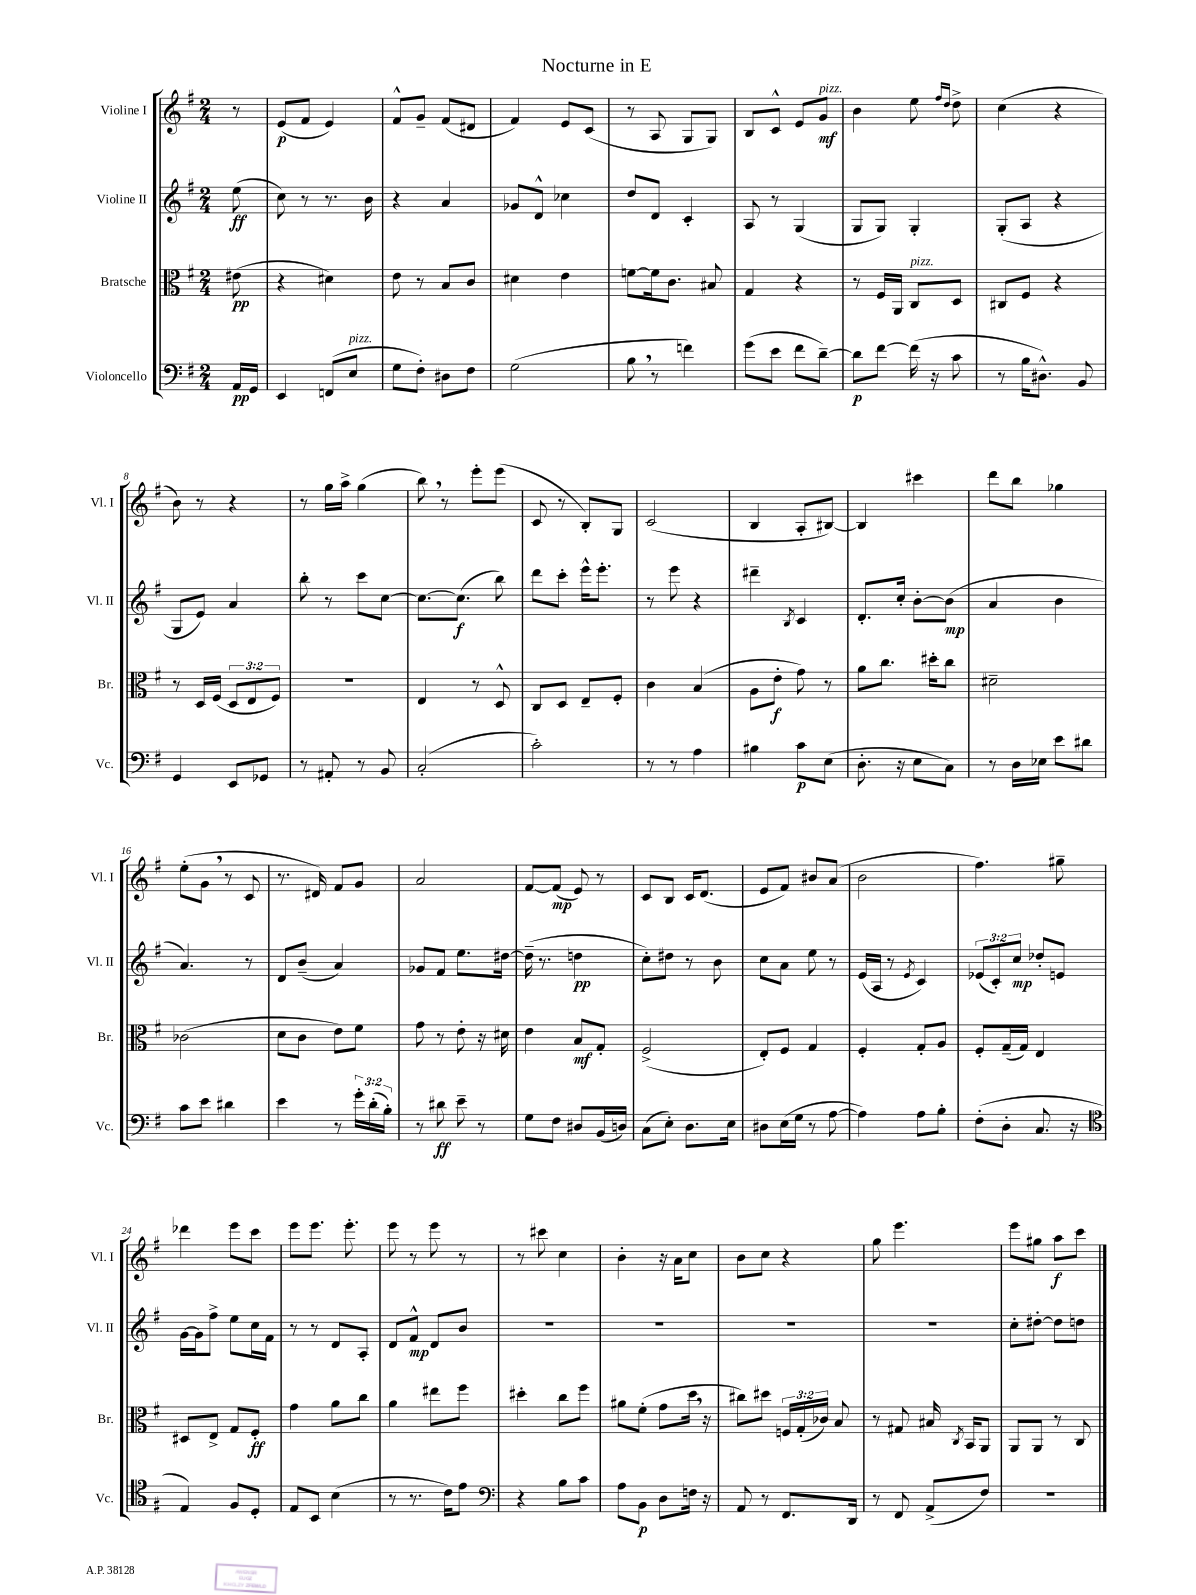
\header { title = "Nocturne in E" }
<<
\new StaffGroup <<
\new Staff = "s0" \with { instrumentName = "Violine I" shortInstrumentName = "Vl. I" } {
    \clef treble \key g \major \numericTimeSignature \time 2/4 \partial 8
    \autoBeamOff r8 |
    e'8[\p( fis'8] e'4) |
    fis'8[-^ g'8]-- fis'8[( dis'8] |
    fis'4) e'8[ c'8]( |
    r8 a8 g8[ g8]) |
    b8[ c'8]-^ e'8[ g'8]\mf^\markup { \italic "pizz." } |
    b'4 e''8 \grace { fis''16[ d''16] } d''8-> |
    c''4( r4 |
    b'8) r8 r4 |
    r8 g''16[ a''16]-> g''4( |
    b''8) \breathe r8 e'''8[-. e'''8]( |
    c'8 r8 b8[-.) g8] |
    c'2( |
    b4 a8[-. bis8]~) |
    bis4 cis'''4 |
    d'''8[ b''8] ges''4 |
    e''8[-.( g'8] \breathe r8 c'8 |
    r8. dis'16) fis'8[ g'8] |
    a'2 |
    fis'8[~ fis'8]\mp( e'8) r8 |
    c'8[ b8] c'16[ d'8.]( |
    e'8[ fis'8]) bis'8[ a'8]( |
    b'2 |
    fis''4.) gis''8-- |
    des'''4 e'''8[ c'''8] |
    e'''8[ e'''8.] e'''8.-. |
    e'''8 r8 e'''8 r8 |
    r8 cis'''8 c''4 |
    b'4-. r16 a'16[ c''8] |
    b'8[ c''8] r4 |
    g''8 e'''4. |
    e'''8[ gis''8] a''8[\f c'''8] \bar "|." |
}
\new Staff = "s1" \with { instrumentName = "Violine II" shortInstrumentName = "Vl. II" } {
    \clef treble \key g \major \numericTimeSignature \time 2/4 \override Staff.TupletNumber.text = #tuplet-number::calc-fraction-text \partial 8
    \autoBeamOff e''8\ff( |
    c''8) r8 r8. b'16 |
    r4 a'4 |
    ges'8[ d'8]-^ ces''4 |
    d''8[ d'8] c'4-. |
    a8 r8 g4( |
    g8[ g8]) g4-. |
    g8[-.( a8] r4 |
    g8[ e'8]) a'4 |
    b''8-. r8 c'''8[ c''8]~ |
    c''8.[~ c''8.]\f( b''8) |
    d'''8[ c'''8]-. e'''16[-^ e'''8.]-. |
    r8 e'''8 r4 |
    dis'''4-- \acciaccatura { b8 } c'4 |
    d'8.[-. c''16]-. b'8[~-. b'8]\mp( |
    a'4 b'4 |
    a'4.) r8 |
    d'8[ b'8]--( a'4) |
    ges'8[ fis'8] e''8.[ dis''16]~ |
    dis''16--( r8. d''4\pp |
    c''8[-.) dis''8] r8 b'8 |
    c''8[ a'8] e''8 r8 |
    e'16[( a16] r8 \acciaccatura { e'8 } c'4) |
    \tuplet 3/2 { ees'8[( c'8-.) c''8]\mp } des''8[-. e'8] |
    g'16[~ g'16 fis''8]-> e''8[ c''16 fis'16] |
    r8 r8 d'8[ a8]-. |
    d'8[ fis'8]-^\mp d'8[ b'8] |
    R2 |
    R2 |
    R2 |
    R2 |
    c''8[-. dis''8]~-. dis''8[ d''8] \bar "|." |
}
\new Staff = "s2" \with { instrumentName = "Bratsche" shortInstrumentName = "Br." } {
    \clef alto \key g \major \numericTimeSignature \time 2/4 \override Staff.TupletNumber.text = #tuplet-number::calc-fraction-text \partial 8
    \autoBeamOff eis'8\pp( |
    r4 dis'4) |
    e'8 r8 b8[ c'8] |
    dis'4 e'4 |
    f'8[~ f'16 c'8.] bis8 |
    g4 r4 |
    r8 fis16[ a,16] c8[^\markup { \italic "pizz." } d8] |
    cis8[ fis8] r4 |
    r8 d16[ fis16]( \tuplet 3/2 { d8[ e8 fis8]) } |
    r2 |
    e4 r8 d8-^ |
    c8[ d8] e8[-- fis8]-. |
    c'4 b4( |
    a8[ e'8]-.\f g'8) r8 |
    a'8[ c''8.] dis''16[-. c''8] |
    dis'2-- |
    ces'2( |
    d'8[ c'8] e'8[) fis'8] |
    g'8 r8 e'8-. r16 dis'16 |
    e'4 b8[\mf g8]-. |
    fis2->( |
    e8[-.) fis8] g4 |
    fis4-. g8[-. a8] |
    fis8[-. g16--( g16]) e4 |
    dis8[ e8]-> g8[ fis8]-.\ff |
    g'4 a'8[ c''8] |
    a'4 eis''8[ fis''8] |
    dis''4-. c''8[ fis''8] |
    ais'8[ fis'8]-.( g'8[ d''16] \breathe r16 |
    cis''8[) dis''8] \tuplet 3/2 { f16[ g16-.( ces'16]) } b8 |
    r8 gis8 bis16 \acciaccatura { c8 } b,16[ a,8] |
    a,8[ a,8] r8 c8 \bar "|." |
}
\new Staff = "s3" \with { instrumentName = "Violoncello" shortInstrumentName = "Vc." } {
    \clef bass \key g \major \numericTimeSignature \time 2/4 \override Staff.TupletNumber.text = #tuplet-number::calc-fraction-text \partial 8
    \autoBeamOff a,16[\pp g,16] |
    e,4 f,8[( e8]^\markup { \italic "pizz." } |
    g8[ fis8]-.) dis8[ fis8] |
    g2( |
    b8 \breathe r8 f'4) |
    g'8[( e'8] fis'8[ d'8]~--) |
    d'8[\p fis'8]~ fis'16( r16 c'8 |
    r8 b16[ dis8.]-^) b,8 |
    g,4 e,8[ ges,8] |
    r8 ais,8-. r8 b,8 |
    c2-.( |
    c'2-.) |
    r8 r8 a4 |
    bis4 c'8[\p e8]( |
    d8.-. r16 e8[ c8]) |
    r8 d16[ ees16] e'8[ dis'8] |
    c'8[ e'8] dis'4 |
    e'4 r8 \tuplet 3/2 { g'16[-. d'16-.( b16]-.) } |
    r8 dis'8\ff e'8-- r8 |
    g8[ fis8] dis8[ b,16( d16]) |
    c8[( e8]-.) d8.[ e16] |
    dis8[ e16( g16] r8 a8~ |
    a4) a8[ b8]-. |
    fis8[-.( d8]-. c8. r16 |
    \clef tenor e4) fis8[ d8]-. |
    e8[ b,8] b4( |
    r8 r8. c'16[) e'8] |
    \clef bass r4 b8[ c'8] |
    a8[ b,8]\p d8[ f16] r16 |
    a,8 r8 fis,8.[ d,16] |
    r8 fis,8 a,8[->( fis8]) |
    R2 \bar "|." |
}
>>
>>
